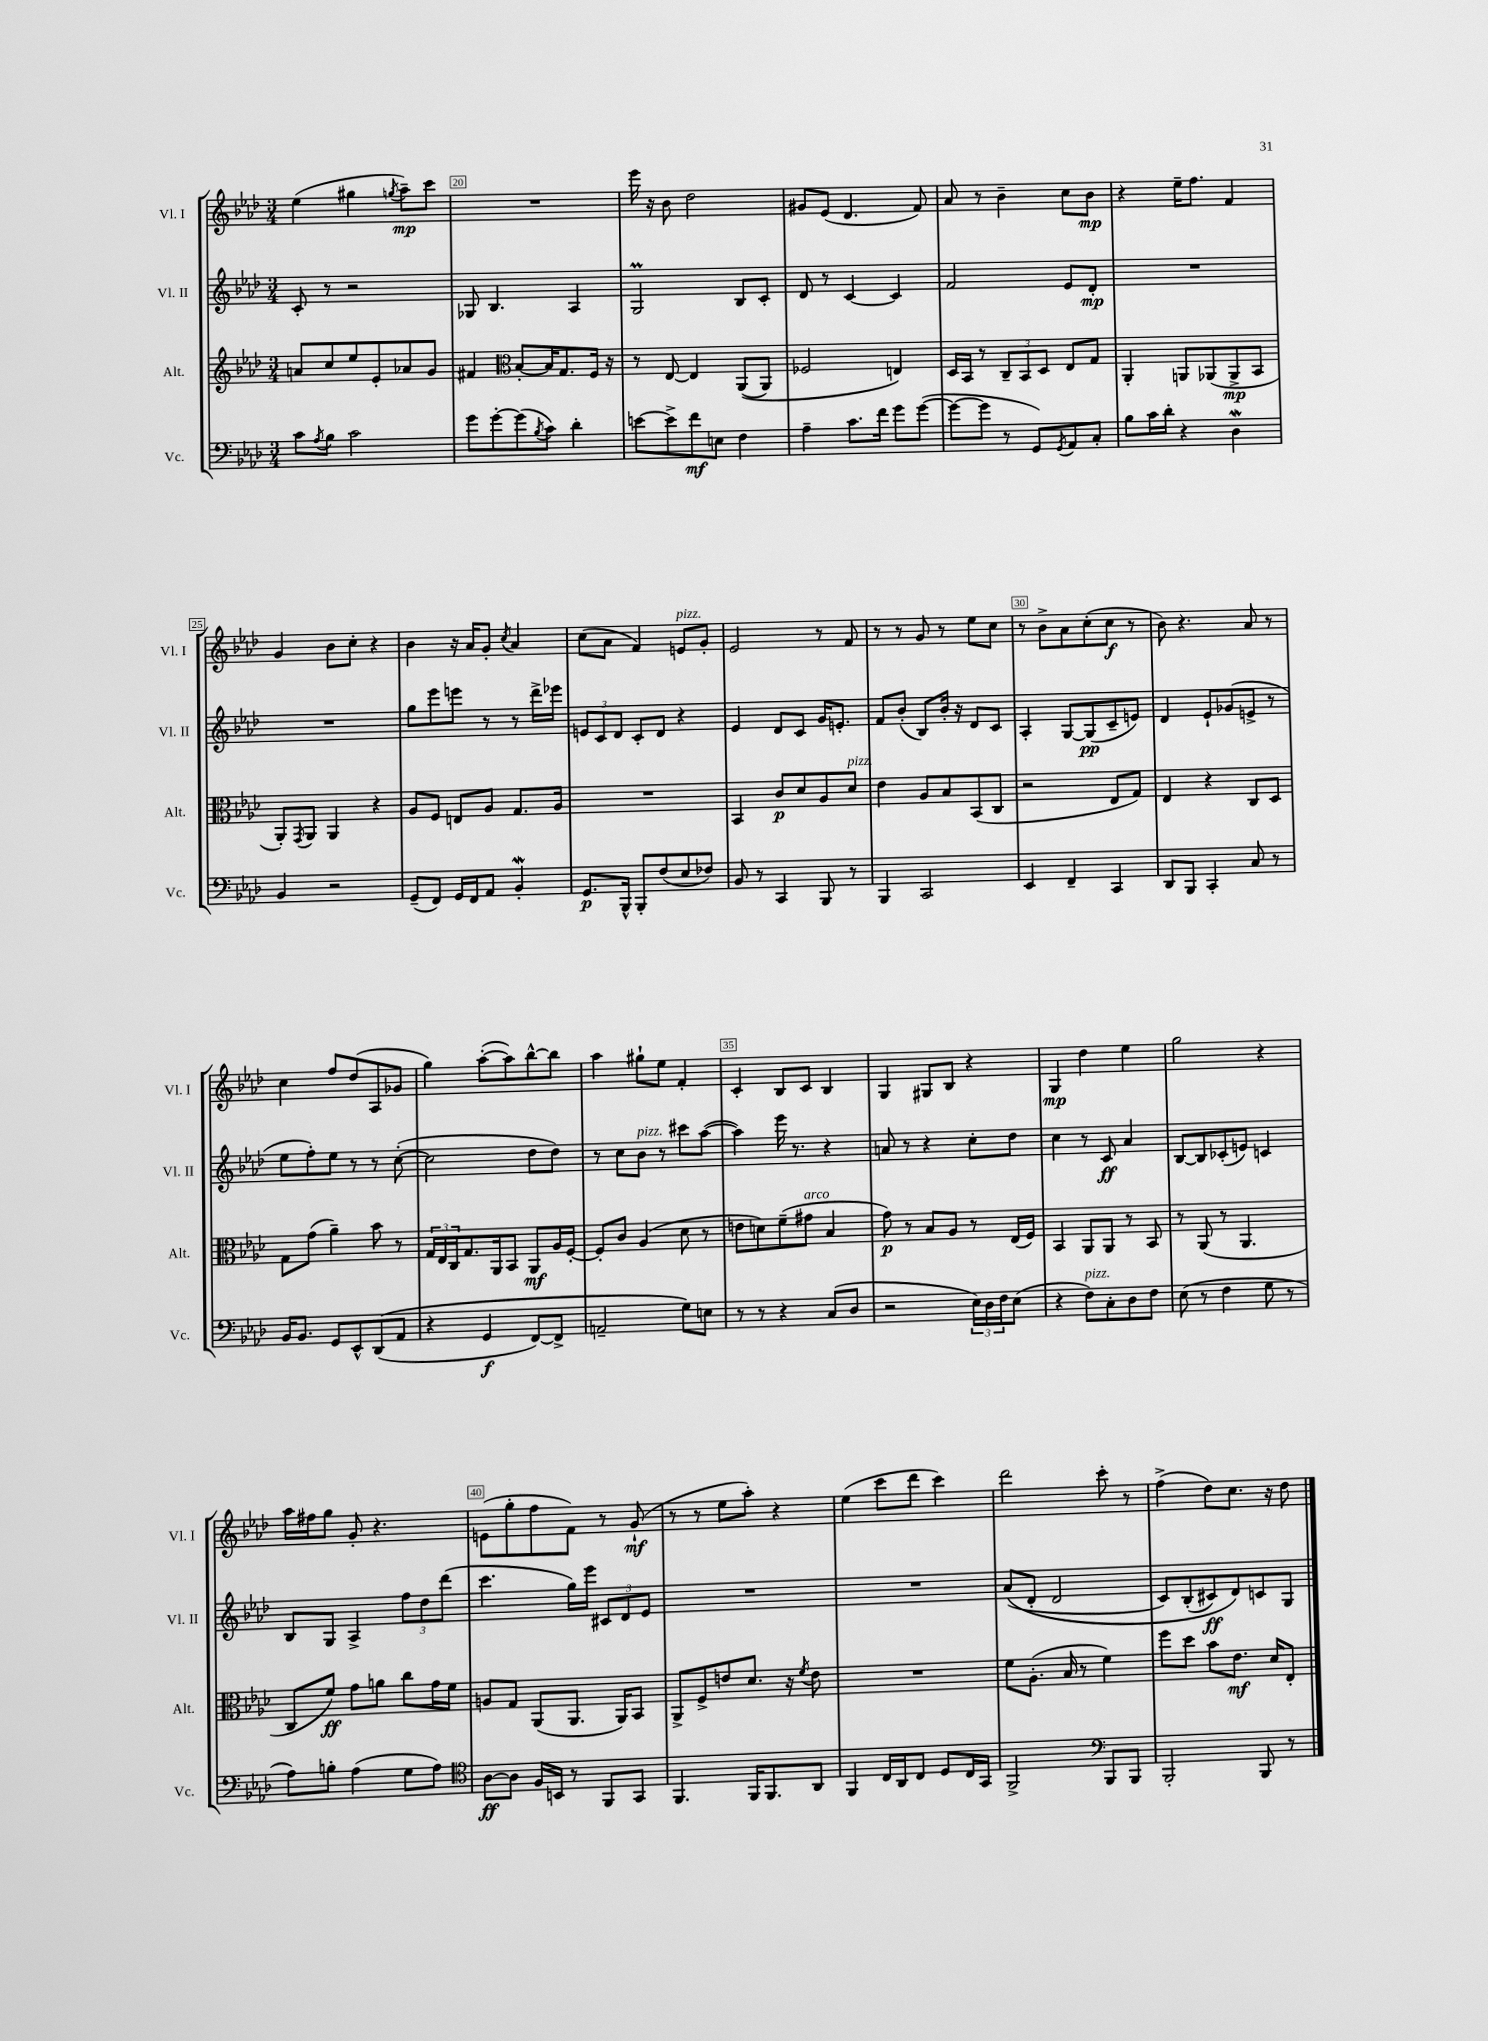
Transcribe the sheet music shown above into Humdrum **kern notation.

**kern	**dynam	**kern	**dynam	**kern	**dynam	**kern	**dynam
*part4	*part4	*part3	*part3	*part2	*part2	*part1	*part1
*staff4	*staff4	*staff3	*staff3	*staff2	*staff2	*staff1	*staff1
*I"Vc.	*	*I"Alt.	*	*I"Vl. II	*	*I"Vl. I	*
*I'Vc.	*	*I'Alt.	*	*I'Vl. II	*	*I'Vl. I	*
*clefF4	*	*clefG2	*	*clefG2	*	*clefG2	*
*k[b-e-a-d-]	*	*k[b-e-a-d-]	*	*k[b-e-a-d-]	*	*k[b-e-a-d-]	*
*M3/4	*	*M3/4	*	*M3/4	*	*M3/4	*
=19	=19	=19	=19	=19	=19	=19	=19
8c\L	.	8an/L	.	8c'/	.	(4ee-\	.
8qA-/	.	.	.	.	.	.	.
8B-\J	.	8cc/	.	8r	.	.	.
2c\	.	8ee-/	.	2r	.	4gg#X\	.
.	.	8e-'/	.	.	.	.	.
.	.	.	.	.	.	8qggn/	.
.	.	8a-X/	.	.	.	8aa-~\L)	mp
.	.	8g/J	.	.	.	8ccc\J	.
=20	=20	=20	=20	=20	=20	=20	=20
8g\L	.	4f#X/	.	8G-X/	.	2.r	.
[8g'\	.	.	.	4.B-/	.	.	.
*	*	*clefC3	*	*	*	*	*
(8g\]	.	[8B-'/L	.	.	.	.	.
8qB-/	.	.	.	.	.	.	.
8c\J)	.	16B-/K]	.	.	.	.	.
.	.	8.G/	.	.	.	.	.
4d-'\	.	.	.	4A-/	.	.	.
.	.	16F/Jk	.	.	.	.	.
.	.	16r	.	.	.	.	.
=21	=21	=21	=21	=21	=21	=21	=21
[8en\L	.	8r	.	2Gm/	.	16eee-\	.
.	.	.	.	.	.	16r	.
8e^\]	.	[8E-/	.	.	.	8b-\	.
8f\	mf	4E-/]	.	.	.	2dd-\	.
8En\J	.	.	.	.	.	.	.
4F\	.	((8AA-/L	.	8B-/L	.	.	.
.	.	8AA-/J)	.	8c'/J	.	.	.
=22	=22	=22	=22	=22	=22	=22	=22
4A-~\	.	2F-X/	.	8d-/	.	8g#X/L	.
.	.	.	.	8r	.	(8e-/J	.
8.c\L	.	.	.	[4c/	.	4.d-/	.
16f\Jk	.	.	.	.	.	.	.
8g\L	.	4En/)	.	4c/]	.	.	.
([8g\J	.	.	.	.	.	8f/)	.
=23	=23	=23	=23	=23	=23	=23	=23
8g\L_	.	16D-/LL	.	2f/	.	8a-/	.
.	.	16BB-/JJ	.	.	.	.	.
8g\J]	.	8r	.	.	.	8r	.
8r	.	12C~/L	.	.	.	4b-~\	.
.	.	12BB-/	.	.	.	.	.
8GG/L)	.	.	.	.	.	.	.
.	.	12D-/J	.	.	.	.	.
8qGG/	.	.	.	.	.	.	.
8AA-/	.	8E-/L	.	8e-/L	.	8cc\L	.
8C'/J	.	8G/J	.	8d-'/J	mp	8b-\J	mp
=24	=24	=24	=24	=24	=24	=24	=24
8B-\L	.	4AA-'/	.	2.r	.	4r	.
16c\L	.	.	.	.	.	.	.
16d-'\JJ	.	.	.	.	.	.	.
4r	.	8AAn/L	.	.	.	16ee-~\KL	.
.	.	.	.	.	.	8.ff\J	.
.	.	(8AA-X/	.	.	.	.	.
4D-w\	.	8AA-^/	mp	.	.	4f/	.
.	.	8BB-/J	.	.	.	.	.
!!LO:LB:g=z
=25	=25	=25	=25	=25	=25	=25	=25
4BB-/	.	8AA-'/L)	.	2.r	.	4g/	.
.	.	8qGG/	.	.	.	.	.
.	.	8AA-/J	.	.	.	.	.
2r	.	4AA-/	.	.	.	8b-\L	.
.	.	.	.	.	.	8cc'\J	.
.	.	4r	.	.	.	4r	.
=26	=26	=26	=26	=26	=26	=26	=26
(8GG~/L	.	8A-/L	.	8gg\L	.	4b-\	.
8FF/J)	.	8F/J	.	8eee-\	.	.	.
16GG/LL	.	8En/L	.	8eeen\J	.	16r	.
16FF/J	.	.	.	.	.	16a-/KL	.
8AA-/J	.	8A-/J	.	8r	.	8g'/J	.
.	.	.	.	.	.	8qcc/	.
4BB-W'/	.	8.G/L	.	8r	.	4a-/	.
.	.	.	.	16ddd-^\LL	.	.	.
.	.	16A-/Jk	.	16eee-X\JJ	.	.	.
=27	=27	=27	=27	=27	=27	=27	=27
8.GG/L	p	2.r	.	12en/L	.	(8cc\L	.
.	.	.	.	12c/	.	.	.
.	.	.	.	.	.	8a-\J	.
.	.	.	.	12d-/J	.	.	.
16BBB-^^/Jk	.	.	.	.	.	.	.
8BBB-'/L	.	.	.	8c'/L	.	4f/)	.
(8F/	.	.	.	8d-/J	.	.	.
!	!	!	!	!	!	!LO:TX:a:i:t=pizz.	!
8E-/	.	.	.	4r	.	8en/L	.
8F-X/J)	.	.	.	.	.	8g'/J	.
=28	=28	=28	=28	=28	=28	=28	=28
8BB-/	.	4BB-/	.	4e-/	.	2e-/	.
8r	.	.	.	.	.	.	.
4CC/	.	8c/L	p	8d-/L	.	.	.
.	.	8d-/	.	8c/J	.	.	.
8BBB-/	.	8A-/	.	16g/KL	.	8r	.
.	.	.	.	8.en'/J	.	.	.
!	!	!LO:TX:a:i:t=pizz.	!	!	!	!	!
8r	.	8d-/J	.	.	.	8f/	.
=29	=29	=29	=29	=29	=29	=29	=29
4BBB-/	.	4e-\	.	8f/L	.	8r	.
.	.	.	.	(8b-'/J	.	8r	.
2CC/	.	8A-/L	.	8B-/L)	.	8g/	.
.	.	8B-/	.	16b-'/Jk	.	8r	.
.	.	.	.	16r	.	.	.
.	.	(8BB-/	.	8d-/L	.	8ee-\L	.
.	.	8C/J	.	8c/J	.	8cc\J	.
=30	=30	=30	=30	=30	=30	=30	=30
4EE-/	.	2r	.	4A-'/	.	8r	.
.	.	.	.	.	.	8b-^\L	.
4FF~/	.	.	.	[8G/L	.	8a-\	.
.	.	.	.	(8G/]	pp	(8cc'\	.
4CC/	.	8E-/L	.	8c~/	.	8cc\J	f
.	.	8G/J)	.	8en/J)	.	8r	.
=31	=31	=31	=31	=31	=31	=31	=31
8DD-/L	.	4E-/	.	4d-/	.	8b-\)	.
8BBB-/J	.	.	.	.	.	4.r	.
4CC'/	.	4r	.	8e-`/L	.	.	.
.	.	.	.	(8g-X/	.	.	.
8C/	.	8C/L	.	8en^/J	.	8a-/	.
8r	.	8D-/J	.	8r	.	8r	.
!!LO:LB:g=z
=32	=32	=32	=32	=32	=32	=32	=32
16BB-/KL	.	8G\L	.	8ee-\L	.	4cc\	.
8.BB-/J	.	.	.	.	.	.	.
.	.	(8g\J	.	8ff'\)	.	.	.
8GG/L	.	4a-~\)	.	8ee-\J	.	8ff/L	.
8EE-^^/	.	.	.	8r	.	(8dd-/	.
((8DD-/	.	8b-\	.	8r	.	8A-/	.
8AA-/J	.	8r	.	([8cc'\	.	8g-X/J	.
=33	=33	=33	=33	=33	=33	=33	=33
4r	.	24G/LL	.	2cc\]	.	4gg\)	.
.	.	24E-/	.	.	.	.	.
.	.	24C/J	.	.	.	.	.
.	.	8.G/	.	.	.	.	.
4GG/	f	.	.	.	.	([8aa-'\L	.
.	.	16AA-/k	.	.	.	.	.
.	.	8BB-/J	.	.	.	8aa-\])	.
[8FF/L)	.	8AA-/L	mf	8dd-\L	.	[8bb-^^\	.
8FF^/J]	.	16A-/L	.	8dd-\J)	.	8bb-\J]	.
.	.	[16F'/JJ	.	.	.	.	.
=34	=34	=34	=34	=34	=34	=34	=34
2AAn~/	.	8F'/L]	.	8r	.	4aa-\	.
.	.	8c/J	.	8cc\L	.	.	.
!	!	!	!	!LO:TX:a:i:t=pizz.	!	!	!
.	.	(4A-/	.	8b-\J	.	8gg#X`\L	.
.	.	.	.	8r	.	8ee-\J	.
8G\L)	.	8d-\	.	8ccc#X\L	.	4f'/	.
8En\J	.	8r	.	([8aa-\J	.	.	.
=35	=35	=35	=35	=35	=35	=35	=35
8r	.	8en\L	.	4aa-\])	.	4c'/	.
8r	.	8dn\)	.	.	.	.	.
4r	.	(8f~\	.	16eee-\	.	8B-/L	.
.	.	.	.	8.r	.	.	.
!	!	!LO:TX:a:i:t=arco	!	!	!	!	!
.	.	8g#X\J	.	.	.	8c/J	.
(8C/L	.	4B-/	.	4r	.	4B-/	.
8D-/J	.	.	.	.	.	.	.
=36	=36	=36	=36	=36	=36	=36	=36
2r	.	8g\)	p	8an/	.	4G/	.
.	.	8r	.	8r	.	.	.
.	.	8B-/L	.	4r	.	8G#X/L	.
.	.	8A-/J	.	.	.	8B-/J	.
24E-\LL)	.	8r	.	8cc'\L	.	4r	.
24D-\	.	.	.	.	.	.	.
24F\J	.	.	.	.	.	.	.
(8E-\J	.	(16E-/LL	.	8dd-\J	.	.	.
.	.	16F/JJ)	.	.	.	.	.
=37	=37	=37	=37	=37	=37	=37	=37
4r	.	4BB-/	.	4cc\	.	4G/	mp
!LO:TX:a:i:t=pizz.	!	!	!	!	!	!	!
8F\L)	.	8AA-/L	.	8r	.	4dd-\	.
8C'\	.	8AA-/J	.	8c/	ff	.	.
8D-\	.	8r	.	4a-/	.	4ee-\	.
8F\J	.	8BB-/	.	.	.	.	.
=38	=38	=38	=38	=38	=38	=38	=38
(8E-\	.	8r	.	[8B-/L	.	2gg\	.
8r	.	(8AA-/	.	8B-/]	.	.	.
4F\	.	8r	.	(8c-X'/	.	.	.
.	.	4.AA-/	.	8en/J)	.	.	.
8G\	.	.	.	4cn/	.	4r	.
8r	.	.	.	.	.	.	.
!!LO:LB:g=z
=39	=39	=39	=39	=39	=39	=39	=39
8A-\L)	.	8C/L	.	8B-/L	.	16aa-\LL	.
.	.	.	.	.	.	16ff#X\J	.
8Bn'\J	.	8f/J)	ff	8G/J	.	8gg\J	.
(4A-\	.	8g\L	.	4A-^/	.	8g'/	.
.	.	8an\J	.	.	.	4.r	.
8G\L	.	8cc\L	.	12ff\L	.	.	.
.	.	.	.	12dd-\	.	.	.
8A-\J)	.	16g\L	.	.	.	.	.
.	.	.	.	(12ddd-\J	.	.	.
.	.	16f\JJ	.	.	.	.	.
=40	=40	=40	=40	=40	=40	=40	=40
*clefC4	*	*	*	*	*	*	*
[8A-\L	ff	8An/L	.	4.ccc\	.	(8en\L	.
8A-\J]	.	8G/J	.	.	.	8gg'\	.
16F/LL	.	(8AA-/L	.	.	.	8ff\	.
16BBn/JJ	.	.	.	.	.	.	.
8r	.	8.AA-/J	.	16gg\LL)	.	8f\J)	.
.	.	.	.	16eee-\JJ	.	.	.
8FF/L	.	.	.	12c#X/L	.	8r	.
.	.	16AA-/KL)	.	.	.	.	.
.	.	.	.	12d-/	.	.	.
8GG/J	.	8BB-/J	.	.	.	(8g`/	mf
.	.	.	.	12e-/J	.	.	.
=41	=41	=41	=41	=41	=41	=41	=41
4.FF/	.	8AA-^/L	.	2.r	.	8r	.
.	.	8F^/	.	.	.	8r	.
.	.	8en/	.	.	.	8ee-\L	.
16FF/KL	.	8.d-/J	.	.	.	8aa-'\J)	.
8.FF/	.	.	.	.	.	.	.
.	.	.	.	.	.	4r	.
.	.	16r	.	.	.	.	.
.	.	8qf/	.	.	.	.	.
8AA-/J	.	8e\	.	.	.	.	.
=42	=42	=42	=42	=42	=42	=42	=42
4FF/	.	2.r	.	2.r	.	(4ee-\	.
16C/LL	.	.	.	.	.	8ccc\L	.
16AA-/J	.	.	.	.	.	.	.
8C/J	.	.	.	.	.	8ddd-\J	.
8D-/L	.	.	.	.	.	4ccc\)	.
16C/L	.	.	.	.	.	.	.
16GG/JJ	.	.	.	.	.	.	.
=43	=43	=43	=43	=43	=43	=43	=43
2FF^/	.	8f\L	.	((8a-/L	.	2ddd-\	.
.	.	(8.A-'\J	.	8d-'/J	.	.	.
.	.	.	.	2d-/	.	.	.
.	.	16B-/	.	.	.	.	.
.	.	8r	.	.	.	.	.
*clefF4	*	*	*	*	*	*	*
8BBB-/L	.	4f\)	.	.	.	8ccc'\	.
8BBB-/J	.	.	.	.	.	8r	.
=44	=44	=44	=44	=44	=44	=44	=44
2BBB-'/	.	8ff\L	.	8c/L)	.	(4ff^\	.
.	.	8dd-\J	.	(8B-'/	.	.	.
.	.	8b-\L	.	8c#X/)	ff	8dd-\L)	.
.	.	8.e-\J	mf	8d-/)	.	8.cc\J	.
8BBB-/	.	.	.	8cn/	.	.	.
.	.	16d-/KL	.	.	.	16r	.
8r	.	8E-'/J	.	8G/J	.	8dd-\	.
==	==	==	==	==	==	==	==
*-	*-	*-	*-	*-	*-	*-	*-
